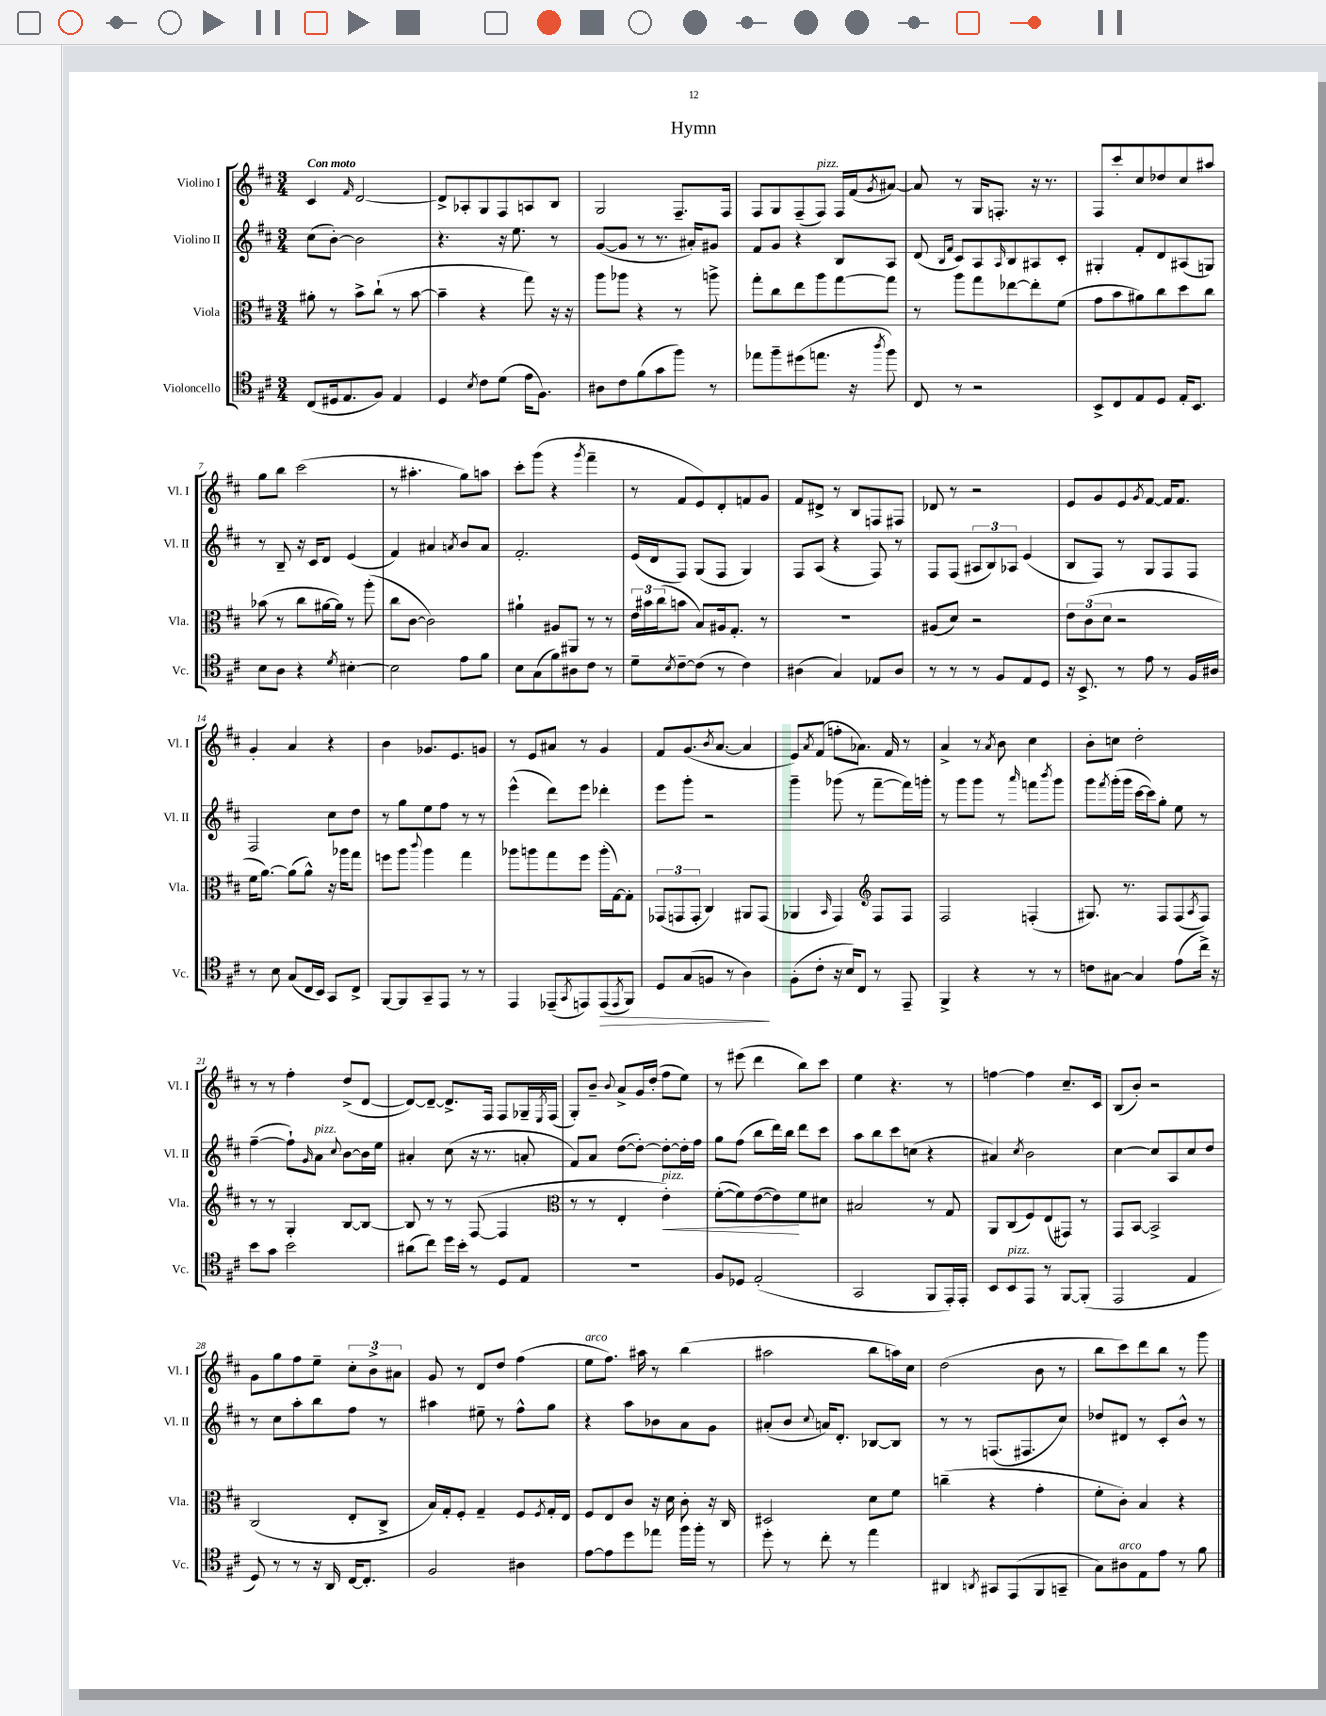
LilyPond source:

\header { title = "Hymn" }
<<
\new StaffGroup <<
\new Staff = "s0" \with { instrumentName = "Violino I" shortInstrumentName = "Vl. I" } {
    \clef treble \key d \major \numericTimeSignature \time 3/4 \tempo "Con moto"
    cis'4 \grace { fis'16 } d'2~ |
    d'8-> aes8-. g8 fis8 a8 b8 |
    g2 fis8.-- fis16 |
    fis8 g8 fis8--( fis8^\markup { \italic "pizz." }) fis16 fis'16( \acciaccatura { g'8 } ais'8~) |
    ais'8 r8 g16 f8.-. r16 r8. |
    fis8 cis'''8-. cis''8 des''8 cis''8 ais''8 |
    g''8 b''8 cis'''2( |
    r8 ais''4.-. g''8) a''8 |
    cis'''8-. g'''8( r4 \acciaccatura { g'''8 } fis'''4-- |
    r8 fis'8 e'8) d'8-. f'8 g'8 |
    fis'8 dis'8-> r8 b8 f8 fis8 |
    des'8 r8 r2 |
    e'8 g'8 e'8 \acciaccatura { g'8 } fis'8~ fis'16 fis'8. |
    g'4-. a'4 r4 |
    b'4 ges'8. e'8. g'8 |
    r8 e'8 ais'8 r8 g'4 |
    fis'8 g'8.( \acciaccatura { b'8 } a'8.~ a'4 |
    e'8) \acciaccatura { a'8 } fis'8( f''8-. aes'8.) fis'16 r8 |
    a'4-> r8 \acciaccatura { a'8 } b'8 cis''4 |
    b'8-. c''8 d''2-. |
    r8 r8 fis''4-. d''8->( d'8~ |
    d'8~) d'8~-- d'8.-> fis16 fis8 ges16-- \acciaccatura { e8 } fis16( |
    g8-.) b'8-- \appoggiatura { b'8 } a'8-> g'16 d''16-.( fis''8 e''8) |
    r8 eis'''8( d'''4 b''8) cis'''8 |
    e''4 r4. r8 |
    f''4~ f''4 cis''8.-- cis'16 |
    b8( b'8-.) r2 |
    g'8 g''8 fis''8 e''8-- \tuplet 3/2 { cis''8-. b'8-> ais'8 } |
    g'8 r8 d'8 d''8 fis''4( |
    e''8^\markup { \italic "arco" } fis''8.) ais''16 r8 b''4( |
    ais''2 b''8 a''16) cis''16 |
    d''2( b'8 r8 |
    b''8 cis'''8) d'''8 b''8 r8 g'''8 \bar "|." |
}
\new Staff = "s1" \with { instrumentName = "Violino II" shortInstrumentName = "Vl. II" } {
    \clef treble \key d \major \numericTimeSignature \time 3/4
    cis''8( b'8~-.) b'2 |
    r4. r16 e''8. r8 |
    g'8~( g'8 r8 r8. ais'16-.) gis'8 |
    fis'8 g'8 r4 b8 a8 |
    d'8( \grace { b16 fis'16 } cis'8) a8 \grace { a16 } b8 ais8 cis'8-. |
    gis4-. fis'8-. d'8 ais8( g8) |
    r8 b8-- r16 cis'16 d'8 e'4( |
    fis'4) ais'4 \acciaccatura { a'8 } b'8 a'8 |
    fis'2.-. |
    e'16( d'16 fis8) g8( fis8 g4) |
    fis8 a8( r4 fis8) r8 |
    fis8 fis8( \tuplet 3/2 { ais8 b8) aes8 } e'4( |
    b8 fis8) r8 g8 fis8 fis8 |
    fis2 cis''8 d''8 |
    r8 g''8 e''8 fis''8 r8 r8 |
    e'''4-^( d'''8) e'''8 des'''4-. |
    e'''8 g'''8-. r2 |
    g'''4-- ges'''8( r8 fis'''8~-- fis'''16) g'''16-. |
    r8 g'''8 g'''8 r8 \grace { a'''16 } f'''8 \acciaccatura { b'''8 } g'''8 |
    g'''8 \acciaccatura { fis'''8 } g'''16-.( g'''16 cis'''16~ cis'''16) g''8-. e''8 r8 |
    fis''4~--( fis''8-!) \grace { g'16 } a'8^\markup { \italic "pizz." } \appoggiatura { cis''8 } b'8~ b'16 e''16 |
    ais'4-. cis''8( r16 r8. a'8-. |
    fis'8) a'8 d''8~( d''8~-.) d''8~-. d''16-. fis''16 |
    g''8 fis''8( b''8 d'''16) b''16 d'''8 cis'''8 |
    a''8 b''8 cis'''8 c''8( r4 |
    ais'4) \acciaccatura { cis''8 } b'2 |
    cis''4~ cis''8 a8 cis''8 d''8 |
    r8 cis''8 a''8-. b''8 fis''8 r8 |
    ais''4 eis''8-- r8 fis''8-^ g''8 |
    r4 a''8 bes'8 a'8 g'8 |
    ais'8-.( b'8 \appoggiatura { cis''8 } a'16) d'8.-. bes8~ bes8 |
    r8 r8 f8.( fis8. cis''8) |
    des''8 dis'8 r8 cis'8-. b'8-^ r8 \bar "|." |
}
\new Staff = "s2" \with { instrumentName = "Viola" shortInstrumentName = "Vla." } {
    \clef alto \key d \major \numericTimeSignature \time 3/4
    ais'8-. r8 b'8-> cis''8-!( r8 b'8~ |
    b'4-- r4 g''8) r16 r16 |
    a''8 aes''8 r4 r8 a''8-> |
    g''8-. cis''8 e''8 a''8 g''8~ g''8 |
    r8 a''8 g''8 ees''8~ ees''8-. fis'8( |
    g'8 b'8 ais'8) cis''8 d''8 cis''8 |
    bes'8( r8 cis''8 ais'16~ ais'16) r8 a''8-.( |
    cis''8 cis'8~ cis'2) |
    ais'4-! ais8 ais,8 r8 r8 |
    \tuplet 3/2 { e'16 bis'16 cis''16( } b'8 b8) ais16 g8.-. r8 |
    R2. |
    ais8( d'8) r2 |
    \tuplet 3/2 { e'8 cis'8( d'8 } r2 |
    fis'16 a'8.~) a'8( a'8-^) r16 aes''16 g''8 |
    f''8 a''8 \appoggiatura { cis'''8 } a''4 g''4 |
    aes''8 a''8 g''8 fis''8 a''16-.( g16~) g8-. |
    \tuplet 3/2 { ges,8( g,8 g,8-. } cis4) ais,8 g,8( |
    aes,4 \grace { b,16 } g,4) \clef treble fis8 fis8 |
    fis2 f4-.( |
    gis8.) r8. fis8 fis8( \acciaccatura { a8 } fis8) |
    r8 r8 g4-. b8~ b8~ |
    b8 r8 r8 fis8~( fis4 |
    \clef alto r8 r8 e4-. e'4-.\<^\markup { \italic "pizz." }) |
    fis'8~-.( fis'8) e'8~( e'8\!) fis'8 dis'8 |
    bis2 r8 g8 |
    a,8 cis8( fis8) e8( gis,8) r8 |
    g,8 b,8~ b,2-> |
    cis2( e8-. cis8-> |
    b16) g16-. fis8-. g4-- fis8 \acciaccatura { fis8 } g16-. e16 |
    fis8 e8 cis'8 r16 d'16 cis'8-. r16 cis16 |
    dis2 d'8 fis'8 |
    c''4--( r4 g'4-. |
    fis'8-. cis'8-.) b4 r4 \bar "|." |
}
\new Staff = "s3" \with { instrumentName = "Violoncello" shortInstrumentName = "Vc." } {
    \clef tenor \key d \major \numericTimeSignature \time 3/4
    cis8( dis16 e8. fis8) e4 |
    d4 \acciaccatura { b8 } cis'8 d'8( e'16 fis8.) |
    ais8 cis'8 fis'8( g'8 fis''8) r8 |
    ees''8 fis''8-- dis''8( e''8. r16 \acciaccatura { a''8 } fis''8) |
    cis8 r8 r2 |
    b,8-> cis8 e8 d8 e16-. b,8. |
    b8 a8 r4 \acciaccatura { d'8 } bis4~-. |
    bis2 e'8 fis'8 |
    b8 g8( fis'8) ais8 cis'8 r8 |
    d'8-- \acciaccatura { b8 } cis'8~-- cis'8( r8 cis'4) |
    ais4( g4) ees8 ais8 |
    r8 r8 r8 fis8 e8 d8 |
    r16 b,8.-> r8 e'8 r8 fis16 ais16 |
    r8 b8 g8( cis16 b,16) g,8 cis8-> |
    fis,8~ fis,8 g,8-- e,8 r8 r8 |
    e,4 ees,8--( \acciaccatura { g,8 } e,8) e,8\>( \acciaccatura { e,8 } fis,8) |
    d8 g8( f8 r8 a4\!) |
    fis8-.( cis'8-. r16 b16) cis8 r8 e,8-- |
    fis,4-> r4 r8 r8 |
    c'8 gis8~ gis4 e'8( cis''16->) r16 |
    b'8 g'8 b'2 |
    ais'8( cis''8) d''16 b'16-. r8 d8 e8 |
    R2. |
    fis8 des8 e2-.( |
    g,2 fis,8 e,16-.) e,16-. |
    b,8 b,8^\markup { \italic "pizz." } e,8 r8 fis,8~ fis,8-.( |
    e,2 e4 |
    d8) r8 r8 r16 a,16 cis16~ cis8.-. |
    fis2 ais4 |
    e'8~ e'8 d''8 ees''8 fis''16 fis''16-. r8 |
    d''8-. r8 cis''8-. r8 e''4 |
    ais,4 \acciaccatura { a,8 } gis,8 e,8( fis,8 g,8-- |
    g8) ais8^\markup { \italic "arco" } e8 e'8 r8 fis'8 \bar "|." |
}
>>
>>
